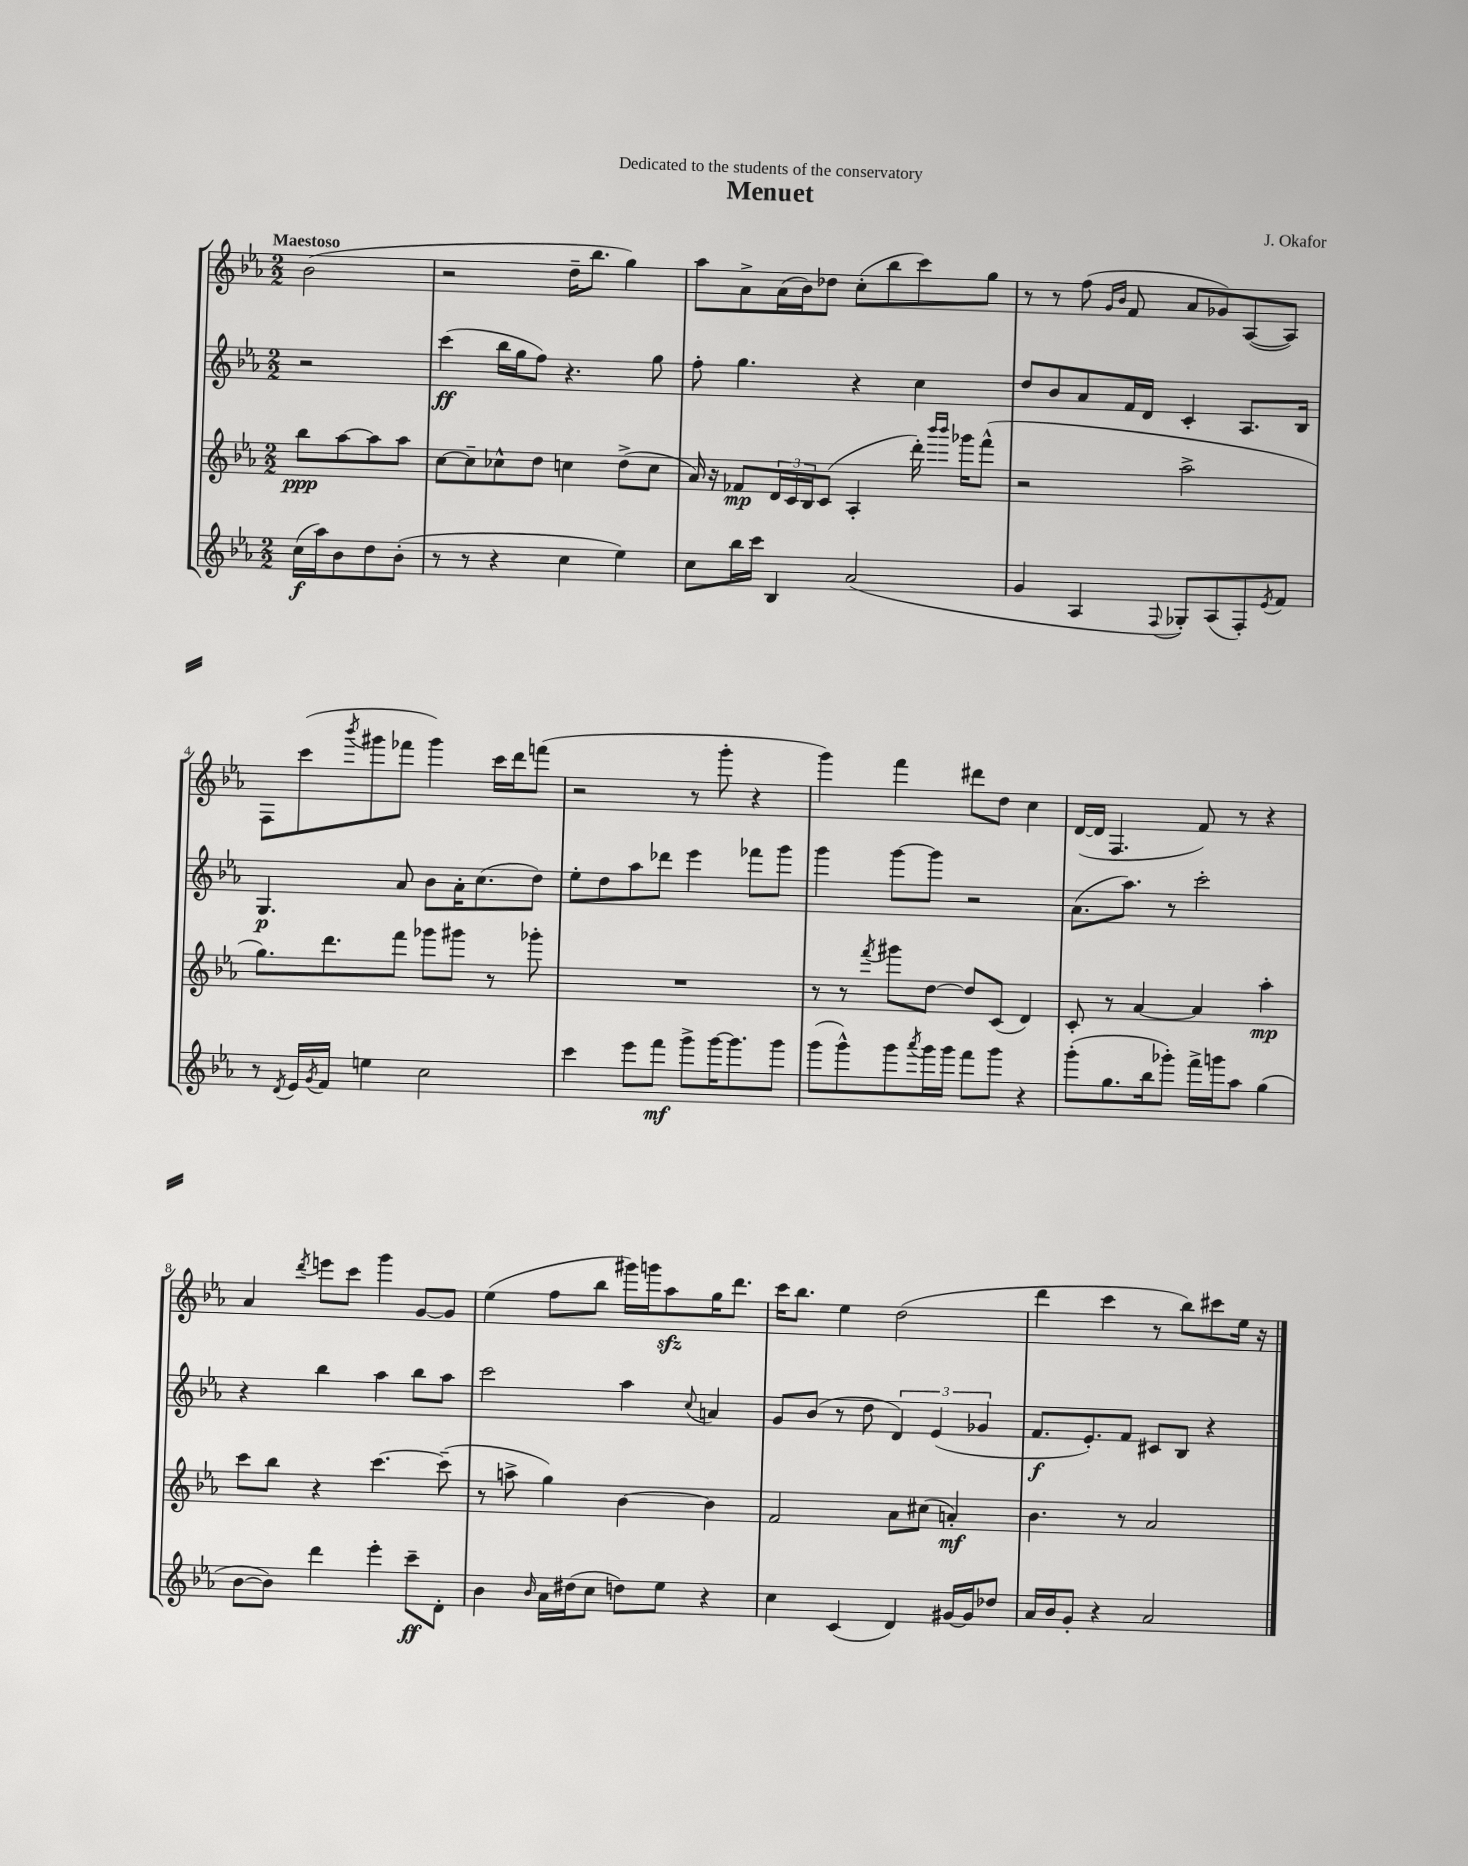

**kern	**kern	**kern	**kern
*staff4	*staff3	*staff2	*staff1
*clefG2	*clefG2	*clefG2	*clefG2
*k[b-e-a-]	*k[b-e-a-]	*k[b-e-a-]	*k[b-e-a-]
*M2/2	*M2/2	*M2/2	*M2/2
(16cc	8bb-	2r	(2b-
16aa-)	.	.	.
8b-	[8aa-	.	.
8dd	8aa-]	.	.
(8b-'	8aa-	.	.
=	=	=	=
8r	[8cc	(4ccc	2r
8r	8cc~]	.	.
4r	8cc-^^	16bb-	.
.	.	16gg	.
.	8dd	8ff)	.
4cc	4cc	4.r	16dd~
.	.	.	8.bb-
4ee-)	(8dd^	.	4gg)
.	8cc	8gg	.
=	=	=	=
8cc	16a-)	8ff'	8aa-
.	16r	.	.
16bb-	8f-	4.gg	8a-^
16ccc	.	.	.
4B-	24d	.	(16a-
.	24c	.	.
.	.	.	16b-)
.	24B-	.	.
.	(8c	.	8dd-
(2a-	4A-'	4r	(8cc'
.	.	.	8bb-
.	16ddd')	4cc	8ccc)
.	16qqbbb-	.	.
.	16qqbbb-	.	.
.	16ggg-	.	.
.	(8fff^^	.	8gg
=	=	=	=
4g	2r	8dd	8r
.	.	8b-	8r
4A-	.	8a-	(8ff
.	.	.	16qqg
.	.	.	16qqb-
.	.	16f	8f
.	.	16d	.
8qqF	.	.	.
8G-')	2aa-^	4c'	8a-
(8A-	.	.	8g-)
8F')	.	8.A-	([8A-
8qe-	.	.	.
8f	.	.	8A-])
.	.	16B-	.
=	=	=	=
8r	8.gg)	4.G	8F
8qd	.	.	.
16e-	.	.	(8ccc
8qg	.	.	.
16f	8.ddd	.	.
.	.	.	8qbbb-
4ee	.	.	8ggg#
.	8fff	8a-	8fff-
2cc	8ggg-	8b-	4ggg#)
.	8ggg#	16a-'	.
.	.	(8.cc	.
.	8r	.	16ccc
.	.	.	16ddd
.	8ggg-'	8dd)	(8fff
=	=	=	=
4ccc	1r	8ee-'	2r
.	.	8dd	.
8eee-	.	8aa-	.
8fff	.	8ddd-	.
8ggg^	.	4eee-	8r
[16ggg	.	.	8ggg'
8.ggg]	.	.	.
.	.	8fff-	4r
8ggg	.	8ggg	.
=	=	=	=
(8ggg	8r	4ggg	4ggg)
8ggg^^)	8r	.	.
.	8qfff	.	.
8ggg	8ggg#	[8ggg	4fff
8qaaa-	.	.	.
16ggg	[8dd	8ggg]	.
16ggg	.	.	.
8fff	8dd]	2r	8ddd#
8ggg	(8c	.	8dd
4r	4d)	.	4cc
=	=	=	=
(8ggg'	8c'	(8.a-	([16d
.	.	.	16d]
8.gg	8r	.	4.F
.	.	8.aa-)	.
.	[4a-	.	.
16bb-	.	.	.
8ggg-')	.	8r	.
16fff^	4a-]	2ccc'	8f)
16ggg	.	.	.
8aa-	.	.	8r
(4gg	4aa-'	.	4r
=	=	=	=
[8b-	8ccc	4r	4a-
8b-])	8bb-	.	.
.	.	.	8qddd
4ddd	4r	4bb-	8eee
.	.	.	8ccc
4eee-'	[4.ccc	4aa-	4ggg
8ccc~	.	8bb-	[8g
8d'	(8ccc~]	8aa-	8g]
=	=	=	=
4b-	8r	2ccc	(4ee-
.	8aa^	.	.
16qqb-	.	.	.
16a-	4gg)	.	8ff
(16dd#	.	.	.
8cc	.	.	8bb-
8dd)	[4b-	4aa-	16ggg#)
.	.	.	16ggg
8ee-	.	.	8aa-
.	.	8qqcc	.
4r	4b-]	4a	16gg
.	.	.	8.ddd
=	=	=	=
4cc	2f	8g	16ccc
.	.	.	8.bb-
.	.	(8b-	.
(4c	.	8r	4ee-
.	.	8dd	.
4d)	8a-	6d)	(2dd
.	(8cc#	.	.
.	.	(6e-	.
[16g#	4a')	.	.
16g#]	.	.	.
.	.	6g-	.
8dd-	.	.	.
=	=	=	=
16a-	4.b-	8.f	4ddd
16b-	.	.	.
8g'	.	.	.
.	.	8.e-')	.
4r	.	.	4ccc
.	8r	8f	.
2a-	2a-	8c#	8r
.	.	8B-	8bb-)
.	.	4r	8ccc#
.	.	.	16ee-
.	.	.	16r
==	==	==	==
*-	*-	*-	*-
